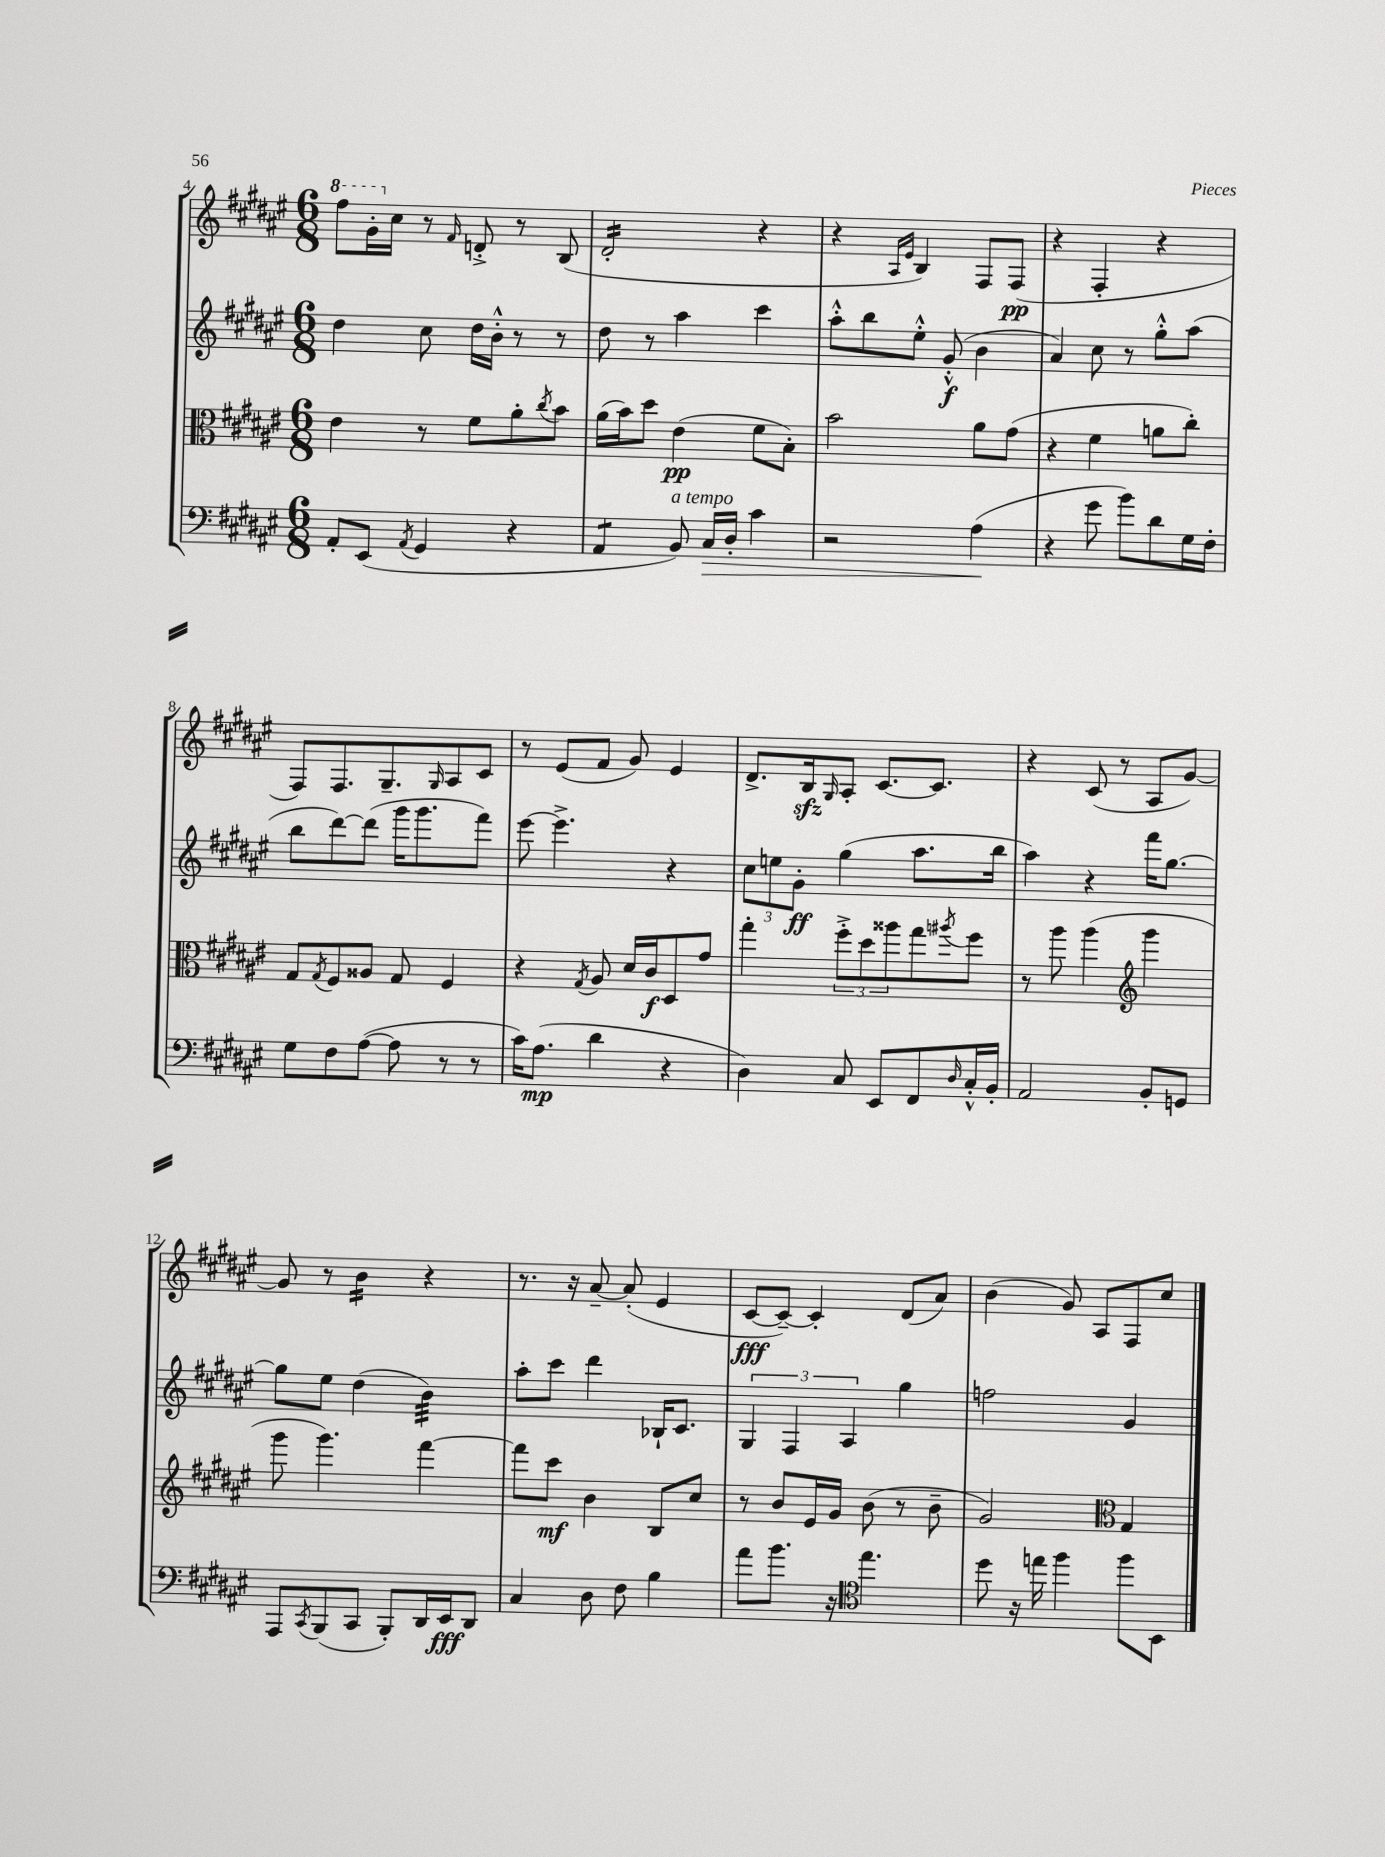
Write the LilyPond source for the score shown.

<<
\new StaffGroup <<
\new Staff = "s0" {
    \clef treble \key fis \major \numericTimeSignature \time 6/8
    \ottava #1 fis'''8 gis''16-. \ottava #0 cis''16 r8 \grace { fis'16 } d'8-.-> r8 b8( |
    dis'2:16-. r4 |
    r4 \grace { ais16 eis'16 } b4) fis8 fis8\pp( |
    r4 fis4-. r4 |
    fis8) fis8. gis8.-- \grace { gis16 } ais8 cis'8 |
    r8 eis'8( fis'8 gis'8) eis'4 |
    dis'8.-> b16\sfz \grace { gis16 } ais8-. cis'8.~ cis'8. |
    r4 cis'8( r8 ais8 gis'8~) |
    gis'8 r8 b'4:16 r4 |
    r8. r16 ais'8~-- ais'8-.( eis'4 |
    cis'8~\fff cis'8~--) cis'4-. dis'8( ais'8) |
    b'4( gis'8) ais8 fis8 cis''8 \bar "|." |
}
\new Staff = "s1" {
    \clef treble \key fis \major \numericTimeSignature \time 6/8
    dis''4 cis''8 dis''16 b'16-.-^ r8 r8 |
    dis''8 r8 ais''4 cis'''4 |
    ais''8-.-^ b''8 eis''8-.-^ gis'8-.-^\f( b'4 |
    ais'4) cis''8 r8 gis''8-.-^ ais''8( |
    b''8 dis'''8~) dis'''8( gis'''16 gis'''8. fis'''8) |
    eis'''8~ eis'''4.-> r4 |
    \tuplet 3/2 { cis''8 e''8 gis'8-.\ff } gis''4( ais''8. b''16 |
    ais''4) r4 fis'''16 gis''8.~ |
    gis''8 eis''8 dis''4( b'4:32) |
    ais''8-. cis'''8 dis'''4 bes16-! cis'8. |
    \tuplet 3/2 { gis4 fis4 ais4 } gis''4 |
    f''2 gis'4 \bar "|." |
}
\new Staff = "s2" {
    \clef alto \key fis \major \numericTimeSignature \time 6/8
    eis'4 r8 fis'8 ais'8-. \acciaccatura { cis''8 } b'8 |
    ais'16( b'16) dis''8 eis'4\pp( fis'8 b8-.) |
    b'2 ais'8 gis'8( |
    r4 fis'4 a'8 cis''8-.) |
    gis8 \acciaccatura { gis8 } fis8 aisis8 gis8 fis4 |
    r4 \acciaccatura { gis8 } ais8 dis'16 cis'16\f dis8 gis'8 |
    gis''4-. \tuplet 3/2 { fis''8-.-> dis''8 aisis''8 } gis''8 \acciaccatura { ais''8 } fis''8 |
    r8 ais''8 ais''4( \clef treble gis'''4 |
    gis'''8 gis'''4.) fis'''4~ |
    fis'''8 cis'''8\mf b'4 b8 cis''8 |
    r8 b'8 eis'16 gis'16 b'8( r8 b'8-- |
    gis'2) \clef alto gis4 \bar "|." |
}
\new Staff = "s3" {
    \clef bass \key fis \major \numericTimeSignature \time 6/8
    ais,8-. eis,8( \acciaccatura { ais,8 } gis,4 r4 |
    ais,4:8 b,8^\markup { \italic "a tempo" }) cis16\> dis16-. cis'4 |
    r2 ais4\!( |
    r4 gis'8 b'8) dis'8 gis16 fis16-. |
    gis8 fis8 ais8~( ais8 r8 r8 |
    cis'16) ais8.\mp( dis'4 r4 |
    dis4) cis8 eis,8 fis,8 \grace { dis16 } cis16-.-^ b,16-. |
    ais,2 b,8-. g,8 |
    ais,,8 \acciaccatura { cis,8 } b,,8( cis,8 b,,8-.) dis,16 eis,16\fff dis,8 |
    cis4 dis8 fis8 b4 |
    ais'8 b'8. r16 \clef tenor eis''4. |
    dis''8 r16 e''16 fis''4 fis''8 b,8 \bar "|." |
}
>>
>>
\layout { \context { \Score currentBarNumber = #4 } }
